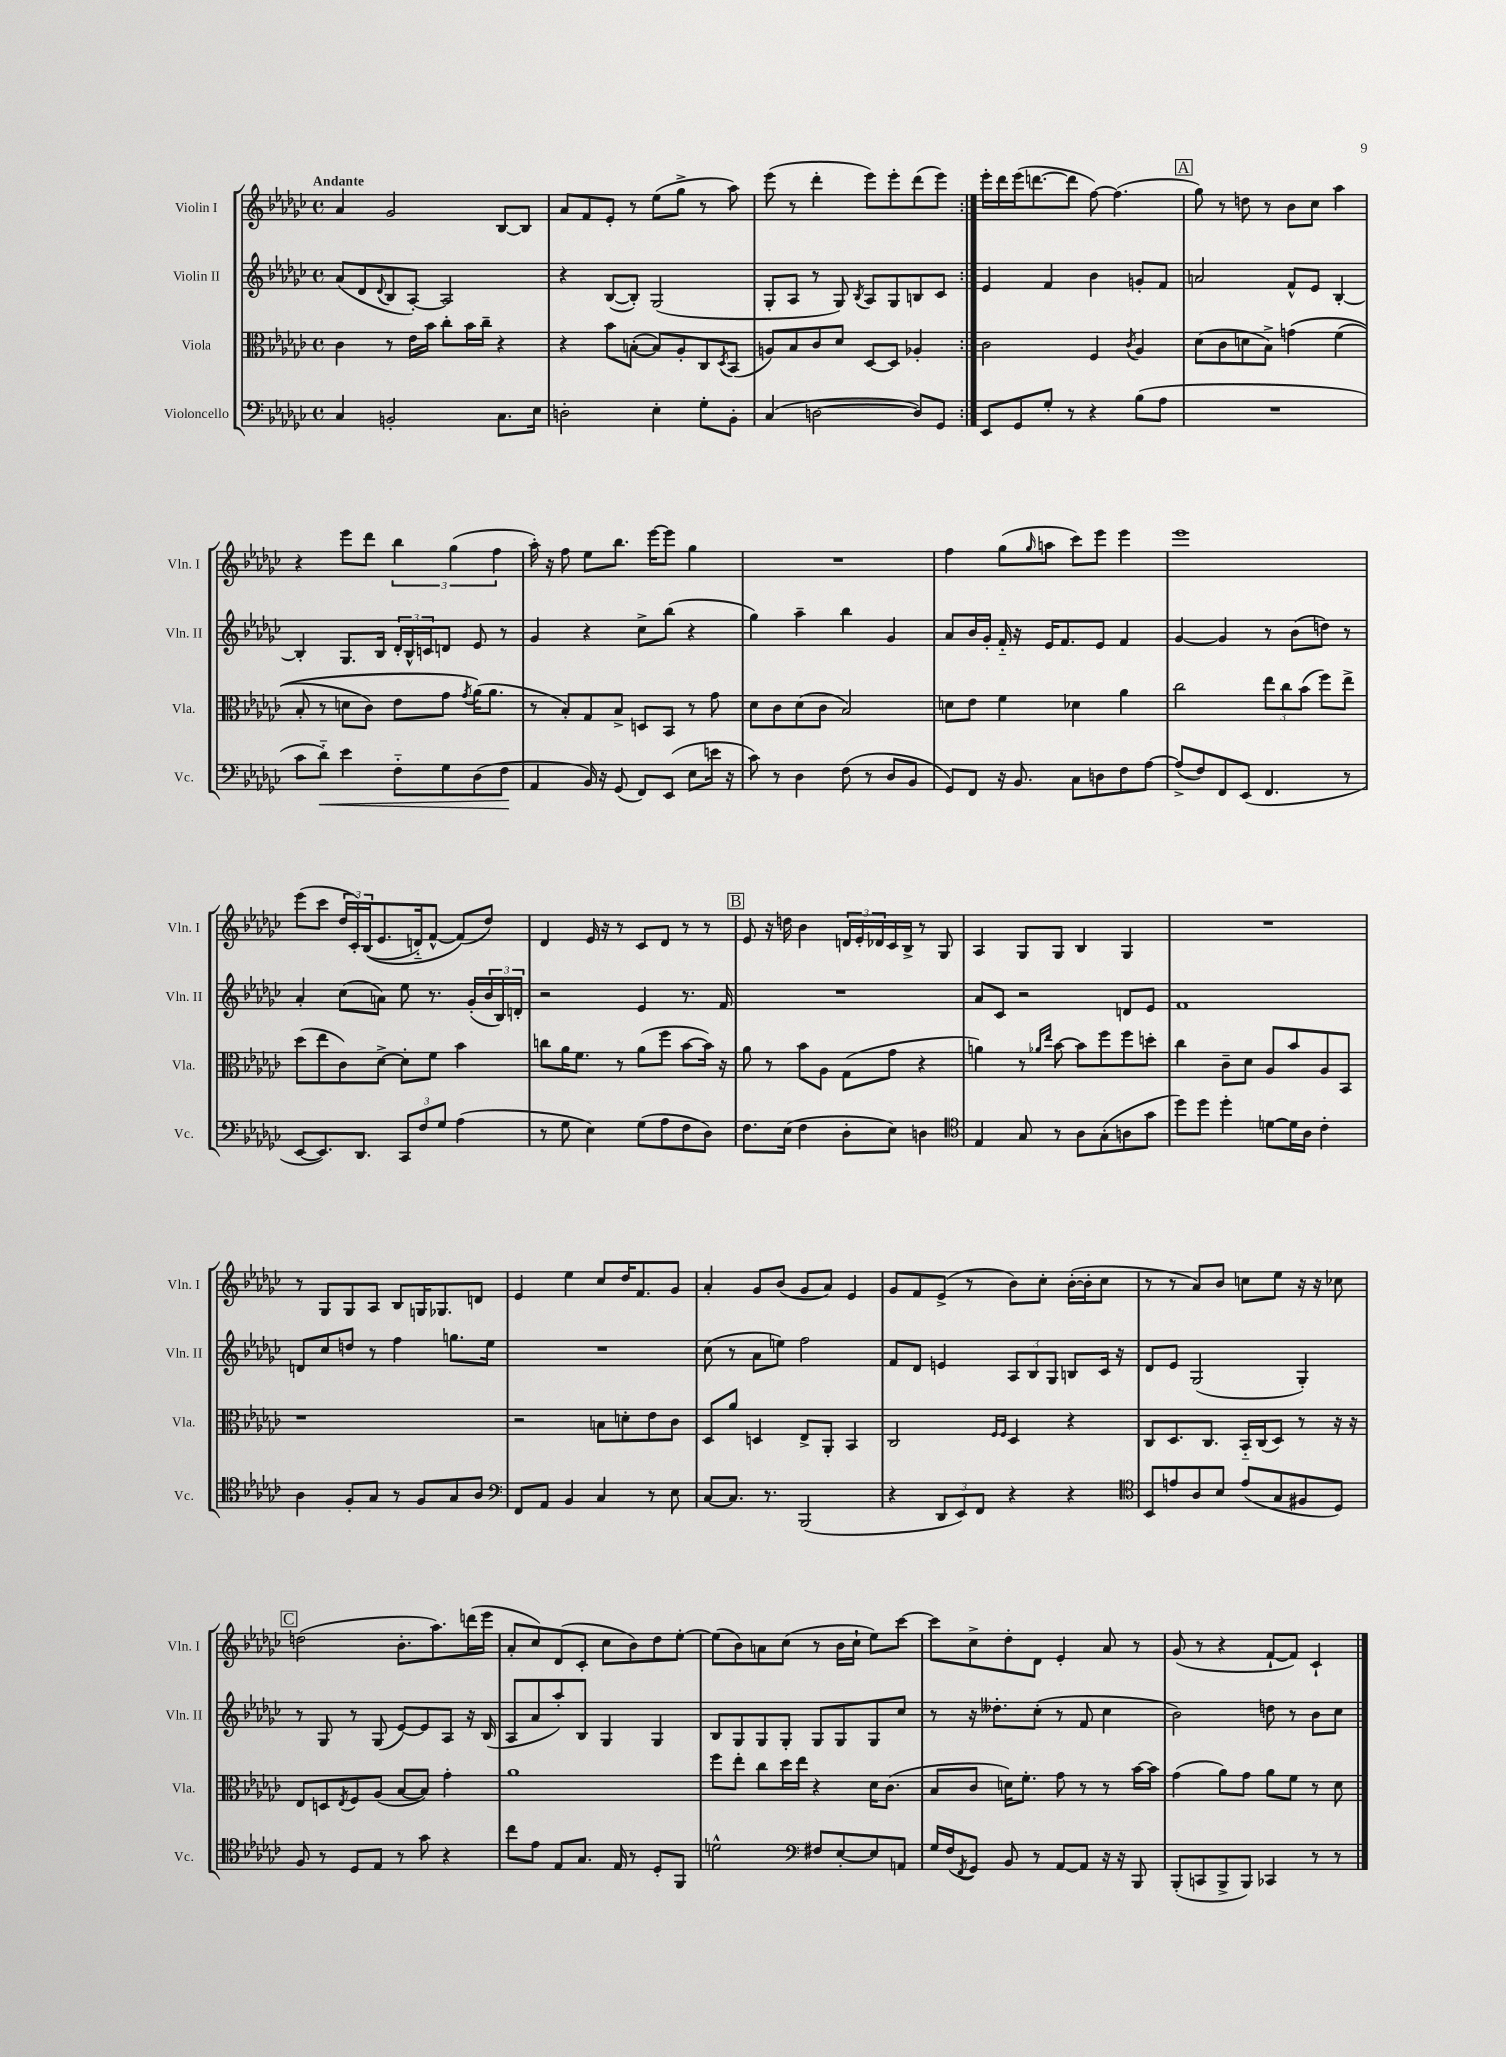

**kern	**kern	**kern	**kern
*staff4	*staff3	*staff2	*staff1
*clefF4	*clefC3	*clefG2	*clefG2
*k[b-e-a-d-g-c-]	*k[b-e-a-d-g-c-]	*k[b-e-a-d-g-c-]	*k[b-e-a-d-g-c-]
*M4/4	*M4/4	*M4/4	*M4/4
*met(c)	*met(c)	*met(c)	*met(c)
4C-	4c-	(8a-	4a-
.	.	8d-	.
.	.	8qqd-	.
2BB'	8r	8B-	2g-
.	16e-	[8A-')	.
.	16b-	.	.
.	8cc-'	2A-]	.
.	16b-	.	.
.	16cc-~	.	.
8.C-	4r	.	[8B-
.	.	.	8B-]
16E-	.	.	.
=	=	=	=
2D'	4r	4r	8a-
.	.	.	8f
.	8b-	([8B-	8e-'
.	([8B'	8B-'])	8r
4E-'	8B])	(2G-	(8ee-
.	8A-'	.	8gg-^
8G-'	8C-	.	8r
.	8qD-	.	.
8BB-'	(8BB-	.	8aa-)
=	=	=	=
(4C-	8A)	8G-'	(8eee-
.	8B-	8A-	8r
[2D	8c-	8r	4ddd-'
.	8d-	8G-)	.
.	.	8qB-	.
.	[8D-	8A-	8eee-)
.	8D-]	8G-	8eee-'
8D])	4A-'	8B	(8ddd-
8GG-	.	8c-	8eee-)
=:|!	=:|!	=:|!	=:|!
8EE-	2c-	4e-	16eee-'
.	.	.	16ddd-
8GG-	.	.	(16eee-
.	.	.	[8.ddd
8G-'	.	4f	.
8r	.	.	8ddd]
4r	4F	4b-	[8ff)
.	.	.	(4.ff]
.	8qc-	.	.
(8B-	4A-	8g'	.
8A-	.	8f	.
=	=	=	=
1r	(8d-	2a	8gg-)
.	8c-	.	8r
.	8d	.	8dd
.	8B-^)	.	8r
.	&(4g	8f^^	8b-
.	.	8e-	8cc-
.	(4f	[4B-'	4aa-
=	=	=	=
8c-	8B-'	4B-']	4r
8d-'~)	8r	.	.
4e-	8d	8.G-	8eee-
.	8c-)	.	8ddd-
.	.	16B-	.
8F'~	8e-	24d-'	6bb-
.	.	24B-^^	.
.	.	24c	.
8G-	8g-	8d	.
.	.	.	(6gg-
.	8qg-	.	.
(8D-	(16a-&)	8e-	.
.	8.a-	.	.
.	.	.	6ff
8F	.	8r	.
=	=	=	=
4AA-	8r	4g-	16aa-')
.	.	.	16r
.	8B-')	.	8ff
16BB-)	8G-	4r	8ee-
16r	.	.	.
(8GG-	8B-^	.	8.bb-
8FF)	8D	8cc-^	.
.	.	.	[16eee-
(8EE-	8BB-	(8bb-	8eee-]
8E-	8r	4r	4gg-
16e	8g-	.	.
16r	.	.	.
=	=	=	=
8c-)	8d-	4gg-)	1r
8r	8c-	.	.
4D-	(8d-	4aa-~	.
.	8c-	.	.
(8F	2B-)	4bb-	.
8r	.	.	.
8D-	.	4g-	.
8BB-	.	.	.
=	=	=	=
8GG-)	8d	8a-	4ff
8FF	8e-	16b-	.
.	.	16g-'	.
16r	4f	16f'~	(8gg-
8.BB-	.	16r	.
.	.	.	16qqgg-
.	.	16e-	8aa
.	.	8.f	.
8C-	4d-	.	8ccc-)
8D	.	8e-	8eee-
8F	4a-	4f	4eee-
[8A-	.	.	.
=	=	=	=
(8A-^]	2cc-	[4g-	1eee-
8F)	.	.	.
8FF	.	4g-]	.
(8EE-	.	.	.
4.FF	12ee-	8r	.
.	12cc-	.	.
.	.	(8b-	.
.	(12b-	.	.
.	8ff)	8dd)	.
8r	8ee-^	8r	.
=	=	=	=
[8EE-	(8dd-	4a-'	(8eee-
8.EE-])	8ee-	.	8ccc-
.	8c-)	(8cc-	24dd-
.	.	.	24c-')
8.DD-	.	.	.
.	.	.	&((24B-
.	[8d-^	8a)	8.e-
12CC-	8d-']	8ee-	.
.	.	.	16d'~)
12F	.	.	.
.	8f	8.r	[8f^^
12G-	.	.	.
(4A-	4b-	.	(8f]&)
.	.	(16g-'	.
.	.	24b-	8dd-)
.	.	24B-)	.
.	.	24d'	.
=	=	=	=
8r	8cc	2r	4d-
8G-	16a-	.	.
.	8.f	.	.
4E-)	.	.	16e-
.	.	.	16r
.	8r	.	8r
(8G-	(8a-	4e-	8c-
8A-	8ff	.	8d-
8F	[8b-	8.r	8r
8D-)	16b-])	.	8r
.	16r	16f	.
=	=	=	=
8.F	8a-	1r	8e-
.	8r	.	16r
(16E-	.	.	16dd
4F	8b-	.	4b-
.	8A-	.	.
8D-'	(8G-	.	24d
.	.	.	24e-'
.	.	.	24d-
8E-)	8g-	.	16c-
.	.	.	16B-^
4D	4r	.	8r
.	.	.	8G-
=	=	=	=
*clefC4	*	*	*
4E-	4a)	8a-	4A-
.	.	8c-	.
8G-	8r	2r	8G-
.	16qqa-	.	.
.	16qqee-	.	.
8r	[8b-	.	8G-
8A-	8b-]	.	4B-
(8G-'	8ff	.	.
8A	8ff	8d	4G-
8g-	8dd'	8e-	.
=	=	=	=
8dd-)	4cc-	1f	1r
8dd-	.	.	.
4dd-'	8c-~	.	.
.	8d-	.	.
[8d	8A-	.	.
16d]	8b-	.	.
16A-	.	.	.
4c-'	8A-	.	.
.	8BB-	.	.
=	=	=	=
4A-	1r	8d	8r
.	.	8cc-	8G-
8F'	.	8dd	8G-
8G-	.	8r	8A-
8r	.	4ff	8B-
8F	.	.	16G
.	.	.	8.G-
8G-	.	8.gg	.
8A-	.	.	8d
.	.	16ee-	.
=	=	=	=
*clefF4	*	*	*
8FF	2r	1r	4e-
8AA-	.	.	.
4BB-	.	.	4ee-
4C-	8B	.	8cc-
.	8d'	.	16dd-
.	.	.	8.f
8r	8e-	.	.
8E-	8c-	.	8g-
=	=	=	=
[8C-	8D-	(8cc-	4a-'
8.C-]	8a-	8r	.
.	4D	8a-	8g-
8.r	.	.	.
.	.	8ee)	(8b-
(2BBB-	8E-^	2ff	8g-
.	8AA-'	.	8a-)
.	4BB-	.	4e-
=	=	=	=
4r	2C-	8f	8g-
.	.	8d-	8f
12DD-	.	4e	(8e-^
12EE-)	.	.	.
.	.	.	8r
12FF	.	.	.
.	16qqF	.	.
.	16qqF	.	.
4r	4D-	12A-	8b-)
.	.	12B-	.
.	.	.	8cc-'
.	.	12G-	.
4r	4r	8B	([16b-'
.	.	.	16b-']
.	.	16c-	8cc-
.	.	16r	.
=	=	=	=
*clefC4	*	*	*
8BB-	8C-	8d-	8r
8e	8.D-	8e-	8r
8A-	.	(2G-	8a-)
.	8.C-	.	.
8B-	.	.	8b-
(8e	16BB-'~	.	8cc
.	(16C-	.	.
8G-	8D-)	.	8ee-
8F#	8r	4G-')	16r
.	.	.	16r
8D-)	16r	.	8cc-
.	16r	.	.
=	=	=	=
8F	8E-	8r	(2dd
8r	8D	8G-	.
.	8qE-	.	.
8D-	8F	8r	.
8E-	(8A-	(8G-	.
8r	[8B-	[8e-)	8.b-'
8g-	8B-])	8e-]	.
.	.	.	8.aa-)
4r	4g-'	8A-	.
.	.	16r	(16ddd
.	.	(16B-	16eee-
=	=	=	=
8cc-	1a-	8A-	8a-'
8e-	.	8a-	8cc-)
8E-	.	8aa-')	(8d-
8.G-	.	8B-	8c-'
.	.	4G-	8cc-
16E-	.	.	.
8r	.	.	8b-)
8D-'	.	4G-	8dd-
8FF	.	.	[8ee-'
=	=	=	=
2d^^	8ff	8B-	(8ee-]
.	8ee-'	8G-	8b-)
.	8cc-	8G-	8a
.	16dd-	8G-'	(8cc-
.	16ee-	.	.
*clefF4	*	*	*
8F#	4r	8G-	8r
[8E-'	.	8G-	16b-
.	.	.	16cc-`
8E-]	16d-	8G-	8ee-)
.	(8.c-	.	.
8AA	.	8cc-	[8ccc-
=	=	=	=
16G-	8B-	8r	8ccc-]
(16F	.	.	.
8qFF	.	.	.
8GG-)	8c-	16r	8cc-^
.	.	8.dd--'	.
8BB-	16d)	.	8dd-'
.	8.f'	.	.
8r	.	(8cc-'	8d-
[8AA-	8g-	8r	4e-'
8AA-]	8r	8f	.
16r	8r	4cc-	8a-
16r	.	.	.
8BBB-	[16b-	.	8r
.	16b-]	.	.
=	=	=	=
(8BBB-'	(4g-	2b-)	(8g-
8CC	.	.	8r
8BBB-^	8a-)	.	4r
8BBB-)	8g-	.	.
4CC-	8a-	8dd	[8f`
.	8f	8r	8f])
8r	8r	8b-	4c-`
8r	8d-	8cc-	.
==	==	==	==
*-	*-	*-	*-
